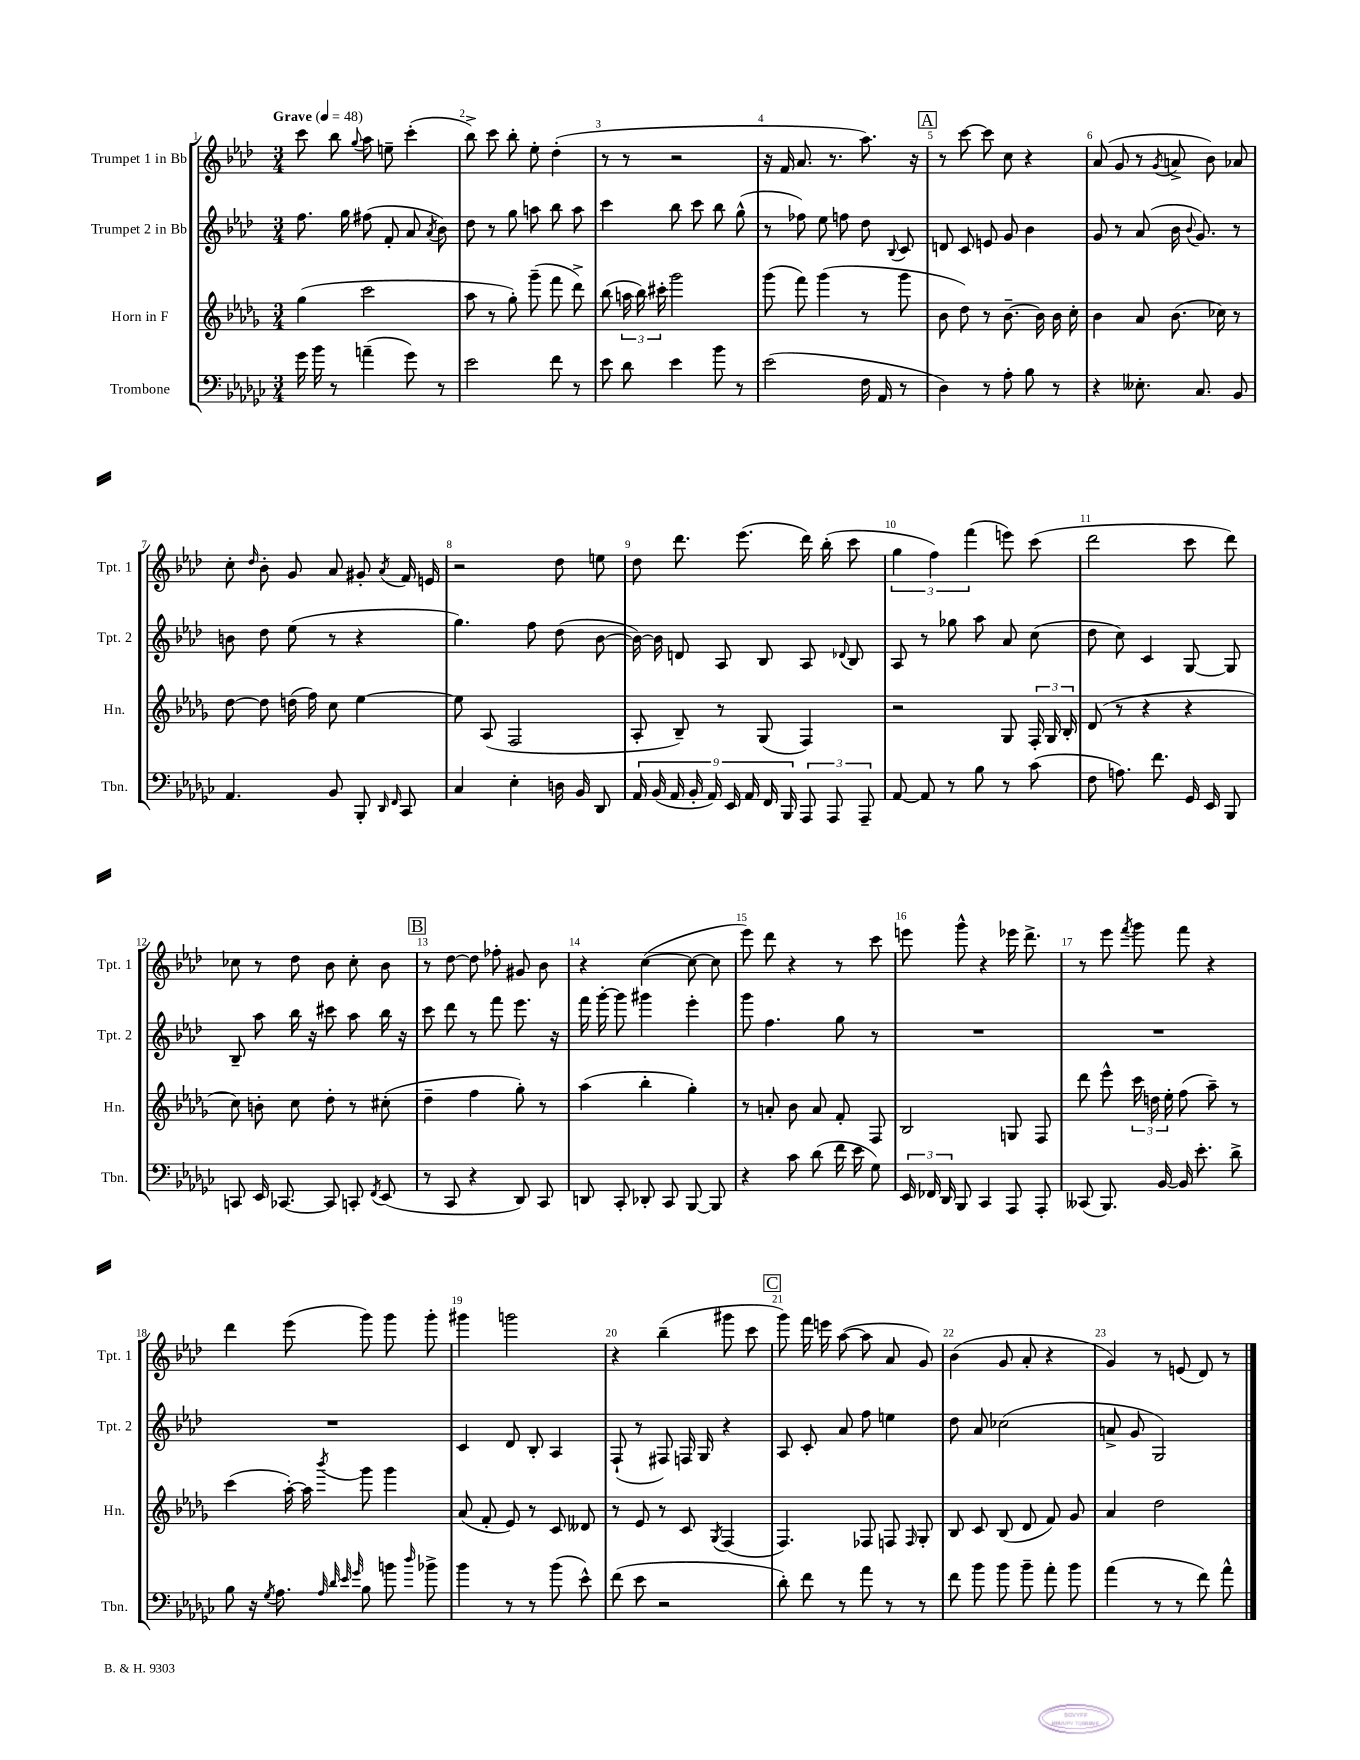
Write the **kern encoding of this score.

**kern	**kern	**kern	**kern
*part4	*part3	*part2	*part1
*staff4	*staff3	*staff2	*staff1
*I"Trombone	*I"Horn in F	*I"Trumpet 2 in Bb	*I"Trumpet 1 in Bb
*I'Tbn.	*I'Hn.	*I'Tpt. 2	*I'Tpt. 1
*clefF4	*clefG2	*clefG2	*clefG2
*k[b-e-a-d-g-c-]	*k[b-e-a-d-g-]	*k[b-e-a-d-]	*k[b-e-a-d-]
*M3/4	*M3/4	*M3/4	*M3/4
*MM48	*MM48	*MM48	*MM48
=1	=1	=1	=1
!	!	!	!LO:TX:a:B:t=Grave
16g-\	(4gg-\	8.ff\	8ccc\
16b-\	.	.	.
8r	.	.	8bb-\
.	.	16gg\	.
.	.	.	8qqgg/
(4an~\	2ccc\	(8ff#X\	8aa-\
.	.	8f'/	8een~\
8g-\)	.	8a-/	(4ccc'\
.	.	8qa-/	.
8r	.	8b-\)	.
=2	=2	=2	=2
2e-\	8aa-\	8dd-\	8bb-^\)
.	8r	8r	8ccc\
.	8gg-'\)	8gg\	8bb-'\
.	(8ggg-~\	8aan\	8ee-'\
8f\	8fff\	8bb-\	(4dd-'\
8r	8ddd-^\)	8aa\	.
=3	=3	=3	=3
8e-\	(8bb-\	4ccc\	8r
8d-\	24aan\	.	8r
.	24bb-\)	.	.
.	24ccc#X'\	.	.
4e-\	2ggg-\	8bb-\	2r
.	.	8ccc\	.
8b-\	.	8bb-\	.
8r	.	(8gg^^\	.
=4	=4	=4	=4
(2e-\	(8ggg-\	8r	16r
.	.	.	16f/
.	8fff\)	8ff-X\)	8.a-/
.	(4ggg-\	8ee-\	.
.	.	.	8.r
.	.	8ffn\	.
16F\	8r	8dd-\	8.aa-\)
16AA-/	.	.	.
.	.	8qqB-/	.
8r	8ggg-\	8c/	.
.	.	.	16r
!!LO:REH:place=s1:t=A
=5	=5	=5	=5
4D-\)	8b-\	8dn/	8r
.	8dd-\)	8c/	[8ccc\
8r	8r	8en/	8ccc\]
8A-'\	[8.b-~\	8g/	8cc\
8B-\	.	4b-\	4r
.	16b-\]	.	.
8r	16b-\	.	.
.	16cc'\	.	.
=6	=6	=6	=6
4r	4b-\	8g/	(8a-/
.	.	8r	8g/
8.E--X'\	8a-/	(8a-/	8r
.	.	.	8qg/
.	(8.b-\	16b-\	8an^/
.	.	8qqb-/	.
8.C-/	.	8.g/)	.
.	.	.	8b-\)
.	16cc-X\)	.	.
8BB-/	8r	8r	8a-X/
!!LO:LB:g=z
=7	=7	=7	=7
4.AA-/	[8dd-\	8bn\	8cc'\
.	.	.	16qqdd-/
.	8dd-\]	8dd-\	8b-'\
.	(16ddn\	(8ee-\	8g/
.	16ff\)	.	.
8BB-/	8cc\	8r	8a-/
8BBB-'/	[4ee-\	4r	8g#X'/
16qqDD-/	.	.	.
16qqFF/	.	.	8qa-/
8CC-/	.	.	16f/
.	.	.	16en/
=8	=8	=8	=8
4C-/	8ee-\]	4.gg\)	2r
.	(8A-/	.	.
4E-'\	2F/	.	.
.	.	8ff\	.
16Dn\	.	(8dd-\	8dd-\
16BB-/	.	.	.
8DD-/	.	[8b-\	8een\
=9	=9	=9	=9
18AA-/	8A-'/	16b-\_)	8dd-\
(18BB-/	.	.	.
.	.	16b-\]	.
18AA-/	.	.	.
.	8B-~/)	8dn/	8.ddd-\
18BB-'/	.	.	.
18AA-/)	.	.	.
.	8r	8A-/	.
18EE-/	.	.	.
.	.	.	(8.eee-\
18AA-/	.	.	.
.	(8G-/	8B-/	.
18FF/	.	.	.
18BBB-/	.	.	.
12AAA-/	4F/)	8A-/	16ddd-\)
.	.	.	(16bb-'\
12AAA-/	.	.	.
.	.	8qqd-X/	.
.	.	8B-/	8ccc\
12AAA-~/	.	.	.
=10	=10	=10	=10
[8AA-/	2r	8A-/	6gg\
8AA-/]	.	8r	.
.	.	.	6ff\)
8r	.	8gg-X\	.
.	.	.	(6fff\
8B-\	.	8aa-\	.
8r	8G-/	8a-/	8eeen\)
(8c-\	24F'/	(8cc\	(8ccc\
.	24G-/	.	.
.	24B-'/	.	.
=11	=11	=11	=11
8F\	(8d-/	8dd-\	2ddd-\
8.An\)	8r	8cc\)	.
.	4r	4c/	.
8.f\	.	.	.
16GG-/	4r	[8G/	8ccc\
16EE-/	.	.	.
8BBB-/	.	8G/]	8ddd-\)
!!LO:LB:g=z
=12	=12	=12	=12
8CCn/	8cc\)	8B-~/	8cc-X\
16EE-/	8bn'\	8aa-\	8r
[8.CC-X/	.	.	.
.	8cc\	16bb-\	8dd-\
.	.	16r	.
8CC-/]	8dd-'\	8ccc#X\	8b-\
8CCn'/	8r	8aa-\	8cc-'\
8qFF/	.	.	.
(8EE-/	(8cc#X'\	16bb-\	8b-\
.	.	16r	.
!!LO:REH:place=s1:t=B
=13	=13	=13	=13
8r	4dd-~\	8ccc\	8r
8CC-/	.	8ddd-\	[8dd-\
4r	4ff\	8r	8dd-\]
.	.	8fff\	8ff-X'\
8DD-/)	8gg-'\)	8.eee-\	8g#X/
8CC-/	8r	.	8b-\
.	.	16r	.
=14	=14	=14	=14
8DDn/	(4aa-\	16fff\	4r
.	.	[16ggg'\	.
8CC-'/	.	8ggg\]	.
8DD-X'/	4bb-'\	4ggg#X\	([4cc\
8CC-/	.	.	.
[8BBB-/	4gg-'\)	4eee-'\	8cc\_
8BBB-/]	.	.	8cc\]
=15	=15	=15	=15
4r	8r	8ggg\	8eee-\)
.	8an'/	4.ff\	8ddd-\
8c-\	8b-\	.	4r
(8d-\	8a/	.	.
16f\	8f'/	8gg\	8r
16e-\	.	.	.
8G-\)	8F/	8r	8ccc\
=16	=16	=16	=16
24EE-/	2B-/	2.r	8eeen\
24FF-X/	.	.	.
24DD-/	.	.	.
8BBB-/	.	.	8ggg^^\
4CC-/	.	.	4r
8AAA-/	8Gn/	.	16eee-X\
.	.	.	8.ddd-^\
8AAA-'/	8F/	.	.
=17	=17	=17	=17
(8CC--X/	8ddd-\	2.r	8r
8.BBB-/)	8eee-^^\	.	8eee-\
.	.	.	8qfff/
.	24ccc\	.	8ggg\
.	24ddn\	.	.
[16BB-/	.	.	.
.	24ee-'\	.	.
16BB-/]	(8ff\	.	8fff\
8.e-'\	.	.	.
.	8aa-~\)	.	4r
8d-^\	8r	.	.
!!LO:LB:g=z
=18	=18	=18	=18
8B-\	(4ccc\	2.r	4ddd-\
16r	.	.	.
8qG-/	.	.	.
8.A-\	.	.	.
.	[16aa-'\)	.	(8eee-\
.	16aa-\]	.	.
32qqA-/	.	.	.
32qqd-/	.	.	.
32qqe-/	.	.	.
32qqg-/	8qbbb-/	.	.
8B-\	8ggg-\	.	8ggg\)
8bn\	4ggg-\	.	8ggg\
16qqdd-/	.	.	.
8b-X^\	.	.	8ggg'\
=19	=19	=19	=19
4b-\	(8a-/	4c/	4ggg#X\
.	8f'/	.	.
8r	8e-/)	8d-/	2gggn\
8r	8r	8B-'/	.
(8b-\	8c/	4A-/	.
8e-^^\)	8d--X/	.	.
=20	=20	=20	=20
(8f\	8r	(8F`/	4r
8e-\	8e-/	8r	.
2r	8r	8F#X/)	(4bb-~\
.	8c/	16Fn/	.
.	.	16G/	.
.	8qG-/	.	.
.	(4F/	4r	8ggg#X\
.	.	.	8ccc\
!!LO:REH:place=s1:t=C
=21	=21	=21	=21
8d-'\)	4.F/)	8A-/	8ggg\)
8f\	.	8c'/	16fff\
.	.	.	16eeen\
8r	.	8a-/	([8aa-\
8a-\	8F-X/	8ff\	8aa-\]
8r	8Fn/	4een\	8a-/
.	16qqF/	.	.
8r	8G-'/	.	8g/)
=22	=22	=22	=22
8f\	8B-/	8dd-\	(4b-\
8b-\	8c/	8a-/	.
8b-\	(8B-/	(2cc-X\	8g/
8b-~\	8d-/	.	8a-'/
8a-'\	8f/)	.	4r
8b-\	8g-/	.	.
=23	=23	=23	=23
(4a-\	4a-/	8an^/	4g/)
.	.	8g/	.
8r	2dd-\	2G/)	8r
8r	.	.	(8en/
8f\)	.	.	8d-/)
8a-^^\	.	.	8r
==	==	==	==
*-	*-	*-	*-
